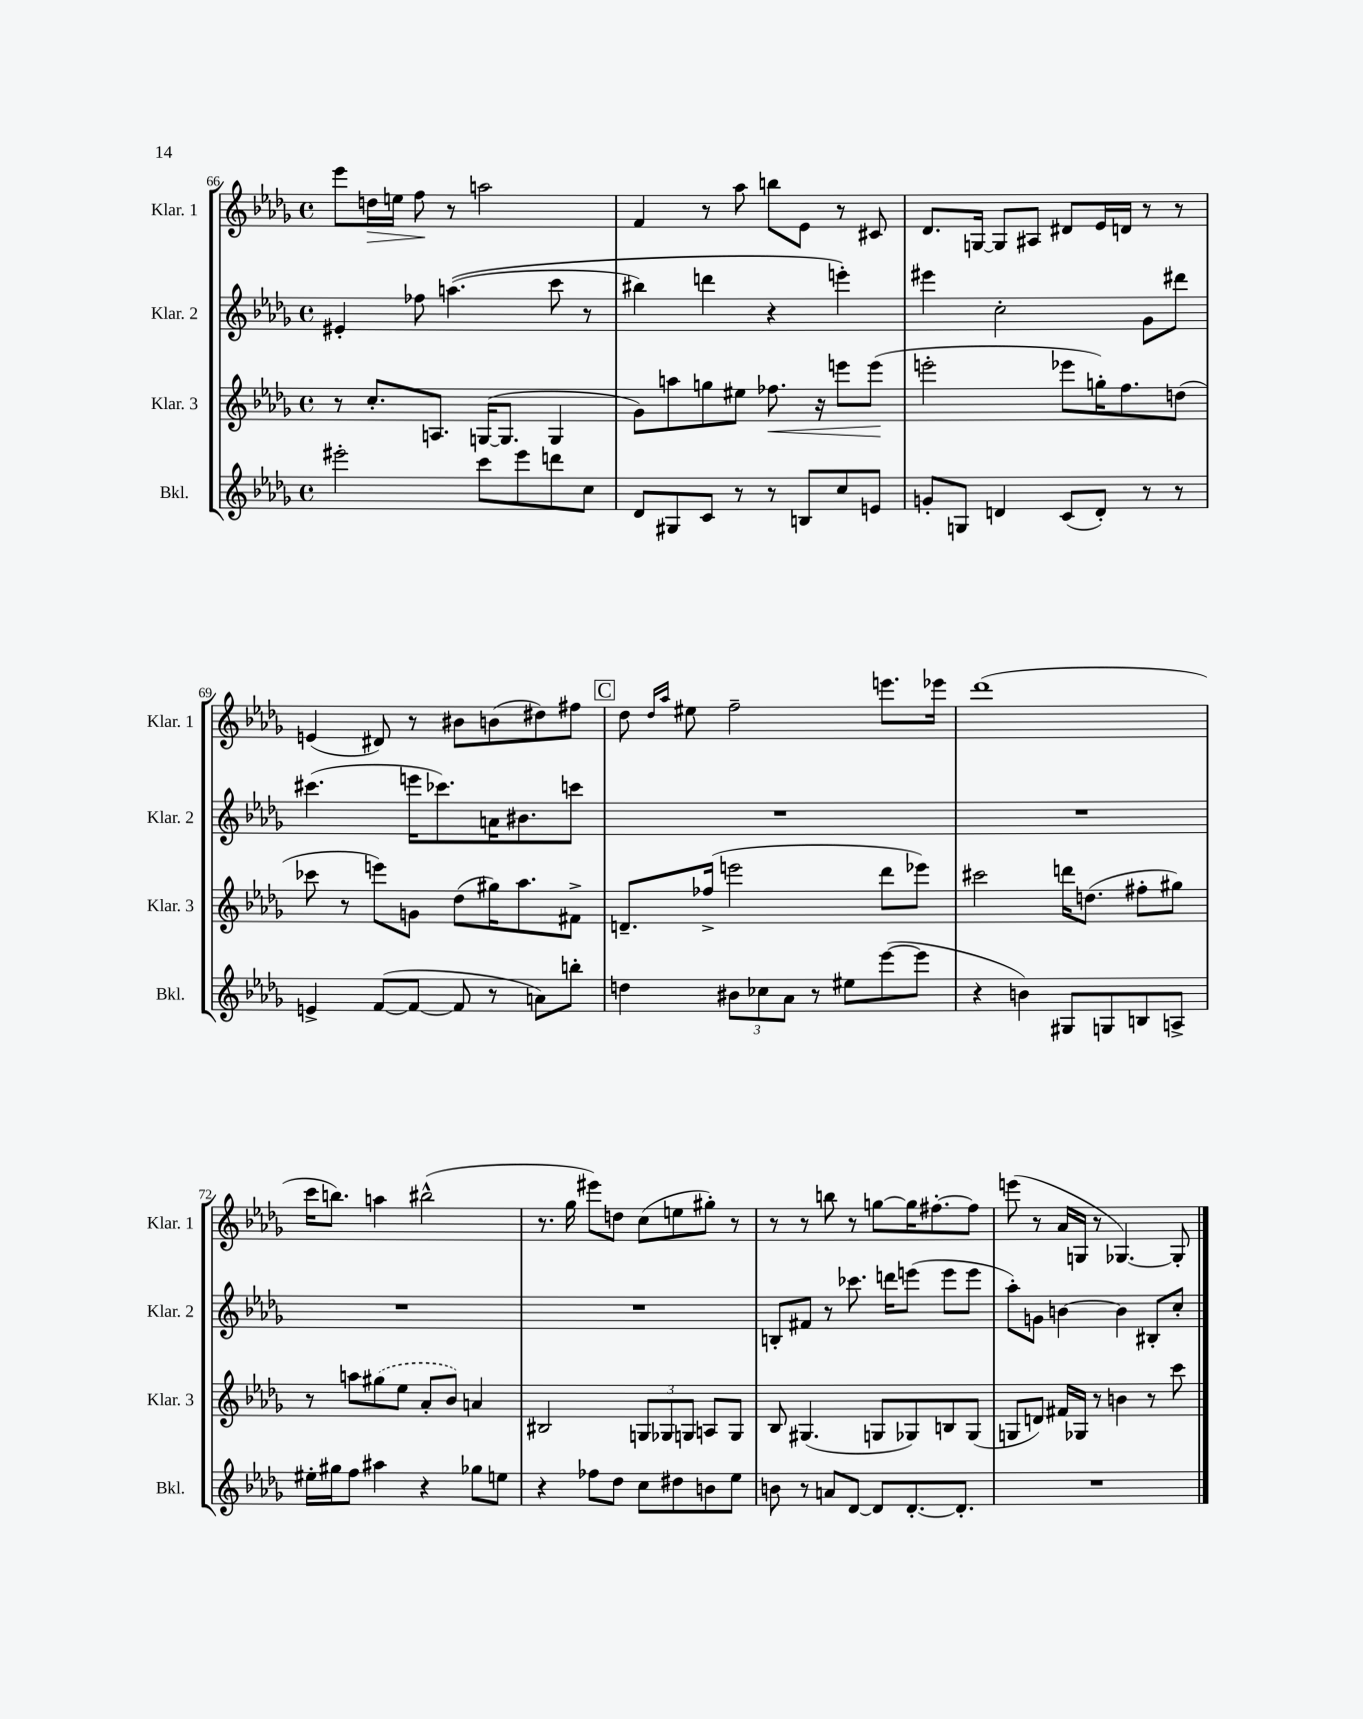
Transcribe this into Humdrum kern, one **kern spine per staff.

**kern	**kern	**kern	**kern
*staff4	*staff3	*staff2	*staff1
*clefG2	*clefG2	*clefG2	*clefG2
*k[b-e-a-d-g-]	*k[b-e-a-d-g-]	*k[b-e-a-d-g-]	*k[b-e-a-d-g-]
*M4/4	*M4/4	*M4/4	*M4/4
*met(c)	*met(c)	*met(c)	*met(c)
2eee#'\	8r	4e#'/	8eee-\L
.	8.cc'/L	.	16dd\L
.	.	.	16ee\JJ
.	.	8ff-\	8ff\
.	8.A/J	.	.
.	.	&((4.aa\	8r
8ccc\L	([16G/LK	.	2aa\
.	8.G/]J	.	.
8eee#\	.	.	.
8ddd\	4G/	8ccc\	.
8cc\J	.	8r	.
=	=	=	=
8d-/L	8g-\L)	4bb#\)	4f/
8G#/	8aa\	.	.
8c/J	8gg\	4ddd\	8r
8r	8ee#\J	.	8aa-\
8r	8.ff-\	4r	8bb\L
8B/L	.	.	8e-\J
.	16r	.	.
8cc/	8eee\L	4eee'\&)	8r
8e/J	(8eee\J	.	8c#/
=	=	=	=
8g'/L	2eee'\	4eee#\	8.d-/L
8G/J	.	.	.
.	.	.	[16G/Jk
4d/	.	2cc'\	8G/]L
.	.	.	8A#/J
(8c/L	8eee-\L	.	8d#/L
8d'/J)	16gg'\K)	.	16e-/L
.	8.ff\	.	16d/JJ
8r	.	8g-\L	8r
8r	(8dd\J	8ddd#\J	8r
=	=	=	=
4e^/	8ccc-\	(4.ccc#\	(4e/
.	8r	.	.
([8f/L	8eee\L)	.	8d#/)
8f/_J	8g\J	16eee\LK	8r
.	.	8.ccc-\)	.
8f/]	(8dd-\L	.	8b#\L
8r	16gg#\K)	16a\K	(8b\
.	8.aa-\	8.b#\	.
8a\L)	.	.	8dd#\)
8bb'\J	8f#^\J	8ccc\J	8ff#\J
=	=	=	=
4dd\	8.d~/L	1r	8dd-\
.	.	.	16qqdd-/LL
.	.	.	16qqaa-/JJ
.	.	.	8ee#\
.	(16ff-^/Jk	.	.
12b#\L	2eee\	.	2ff~\
12cc-\	.	.	.
12a-\J	.	.	.
8r	.	.	.
8ee#\L	.	.	.
([8eee-\	8ddd-\L	.	8.eee\L
8eee-\]J	8eee-\J)	.	.
.	.	.	16eee-\Jk
=	=	=	=
4r	2ccc#\	1r	(1ddd-
4b\)	.	.	.
8G#/L	16ddd\LK	.	.
.	(8.dd\J	.	.
8G/	.	.	.
8B/	8ff#'\L	.	.
8A^/J	8gg#\J)	.	.
=	=	=	=
16ee#'\LL	8r	1r	16ccc\LK
16gg#\J	.	.	8.bb\J)
8ff\J	8aa\L	.	.
4aa#\	(8gg#\	.	4aa\
.	8ee-\J	.	.
4r	8a-'/L	.	(2bb#^^\
.	8b-/J)	.	.
8gg-\L	4a/	.	.
8ee\J	.	.	.
=	=	=	=
4r	2B#/	1r	8.r
.	.	.	16gg-\
8ff-\L	.	.	8eee#\L)
8dd-\J	.	.	8dd\J
8cc\L	12G/L	.	(8cc\L
.	12G-/	.	.
8dd#\	.	.	8ee\
.	12G/J	.	.
8b\	8A/L	.	8gg#'\J)
8ee-\J	8G/J	.	8r
=	=	=	=
8b\	8B-/	8B'/L	8r
8r	(4.G#/	8f#/J	8r
8a/L	.	8r	8bb\
[8d-/J	.	8.ccc-\	8r
8d-/]L	8G/L	.	[8gg\L
.	.	16ddd\LK	.
[8.d-'/	8G-/)	(8eee\J	16gg\]K
.	.	.	[8.ff#'\
.	8B/	8eee\L	.
8.d-'/]J	.	.	.
.	(8G-/J	8eee\J	8ff#\]J
=	=	=	=
1r	8G/L	8aa-'\L)	(8eee\
.	8d/J)	8g\J	8r
.	16f#/LL	[4b\	16a-/LL
.	16G-/JJ	.	16G/JJ
.	8r	.	8r
.	4b\	4b\]	[4.G-/)
.	8r	8B#'/L	.
.	8ccc\	8cc'/J	8G-'/]
==	==	==	==
*-	*-	*-	*-
